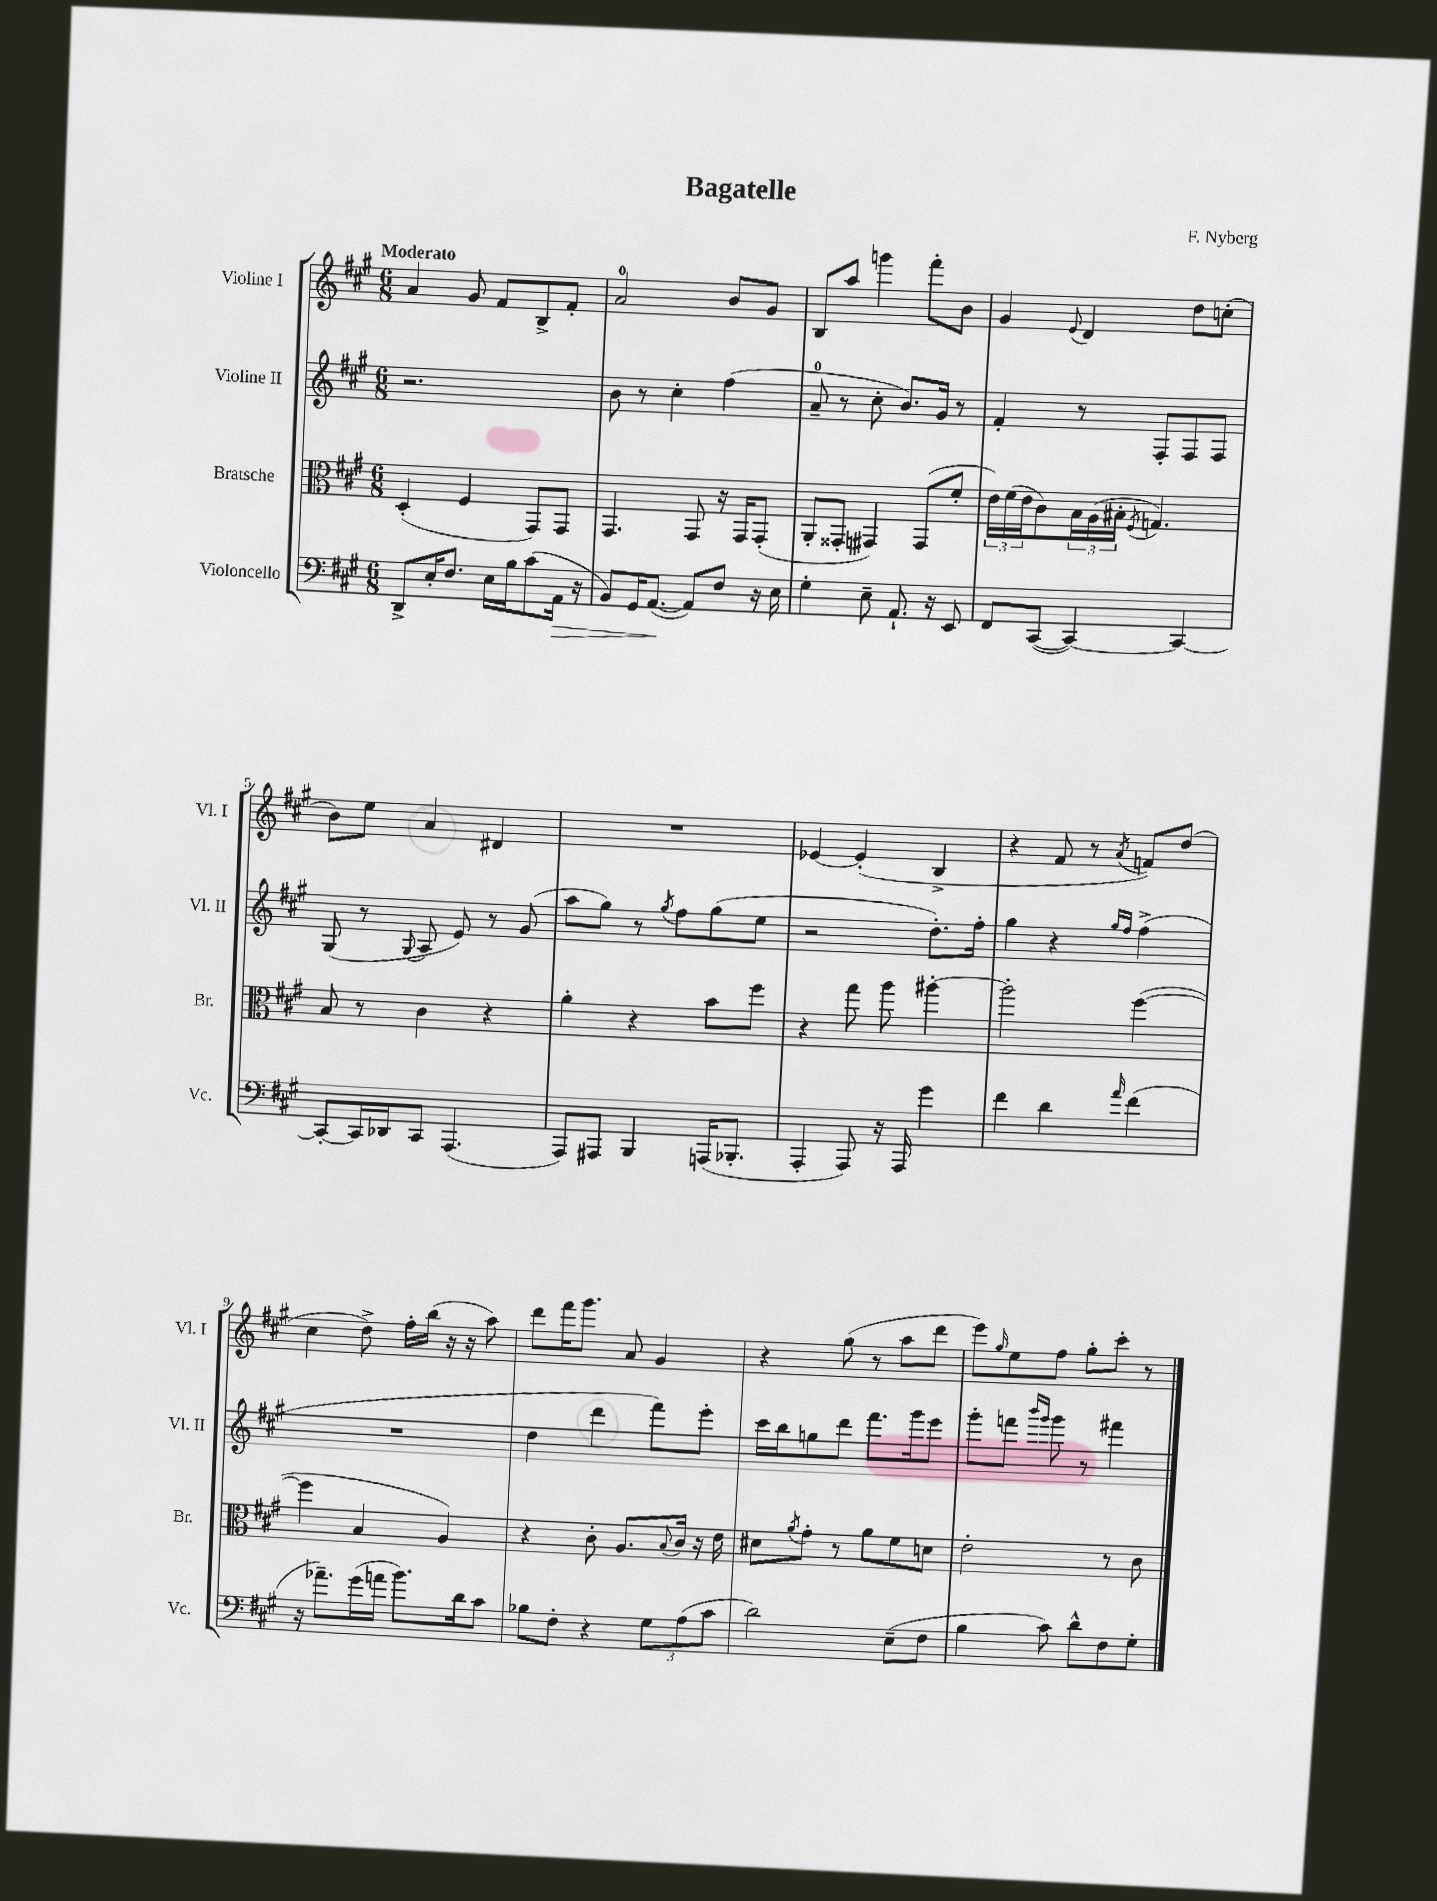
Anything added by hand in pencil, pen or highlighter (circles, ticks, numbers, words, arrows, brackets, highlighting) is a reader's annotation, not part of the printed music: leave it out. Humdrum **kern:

**kern	**kern	**kern	**kern
*staff4	*staff3	*staff2	*staff1
*clefF4	*clefC3	*clefG2	*clefG2
*k[f#c#g#]	*k[f#c#g#]	*k[f#c#g#]	*k[f#c#g#]
*M6/8	*M6/8	*M6/8	*M6/8
8DD^/L	(4D'/	2.r	4a/
16E'/K	.	.	.
8.F#/J	.	.	.
.	4F#/	.	8g#/
16E\LL	.	.	8f#/L
16B\J	.	.	.
(8c#\	8GG#/L)	.	8B^/
16AA\Jk	8GG#/J	.	8f#'/J
16r	.	.	.
=	=	=	=
8BB/L)	4.GG#/	8b\	2a/
16GG#/K	.	8r	.
([8.AA/J	.	.	.
.	.	4cc#'\	.
8AA/]L)	8GG#/	.	.
8F#/J	16r	(4ff#\	8b/L
.	16GG#/LK	.	.
16r	(8GG#'/J	.	8g#/J
16E\	.	.	.
=	=	=	=
4G#'\	8AA'/L	8a~/	8B/L
.	8GG##'/J	8r	8aa/J
8E~\	4GG#/)	8cc#'\	4ggg\
8.AA`/	.	8.b/L)	.
.	(8GG#/L	.	8fff#'\L
16r	.	16g#/Jk	.
8EE/	8f#'/J	8r	8b\J
=	=	=	=
8FF#/L	24e\LL)	4f#'/	4g#/
.	(24f#\	.	.
.	24e\J	.	.
([8CC#/J	8c#\)	.	.
.	.	.	8qqe/
4CC#/_)	24B\L	8r	4d/
.	(24A\	.	.
.	24B#'\JJ	.	.
.	8qF#/	.	.
.	4.G/)	8F#'/L	.
4CC#/_	.	8F#/	8dd\L
.	.	8F#/J	(8cc'\J
=	=	=	=
8CC#'/_L	8B/	(8G#/	8b\L)
16CC#/]L	8r	8r	8ee\J
16DD-/J	.	.	.
.	.	8qqG#/	.
8CC#/J	4c#\	8A/	4a/
(4.AAA/	.	8e/)	.
.	4r	8r	4d#/
.	.	(8g#/	.
=	=	=	=
8AAA/L)	4a'\	8aa\L	2.r
8AAA#/J	.	8gg#\J)	.
4BBB/	4r	8r	.
.	.	8qgg#/	.
.	.	8ff#\L	.
(16AAA/LK	8b\L	(8gg#\	.
8.BBB-'/J	.	.	.
.	8ff#\J	8ee\J	.
=	=	=	=
4AAA'/	4r	2r	[4e-/
8AAA/)	8gg#\	.	(4e-'/]
16r	8aa\	.	.
16AAA/	.	.	.
4g#\	[4aa#'\	8.dd'\L)	4B^/
.	.	16ff#'\Jk	.
=	=	=	=
4f#\	2aa#'\]	4gg#\	4r
4d\	.	4r	8f#/
.	.	.	8r
.	.	16qqgg#/LL	.
16qqa/	.	16qqff#/JJ	8qa/
(4f#\	([4ff#\	(4ff#^\	8f/L)
.	.	.	(8dd/J
=	=	=	=
16r	4ff#\]	2.r	4cc#\
8.a-~\L)	.	.	.
(16g#\L	4B/	.	8dd^\)
16a\JJ	.	.	.
8.b\L)	.	.	16ff#'\LL
.	.	.	(16bb\JJ
.	4A/)	.	16r
16d\k	.	.	16r
8c#\J	.	.	8aa\)
=	=	=	=
8B-\L	4r	4dd\	8ddd\L
8F#'\J	.	.	16fff#\K
.	.	.	8.ggg#\J
4r	8c#'\	4ddd\	.
.	8.A/L	.	8a/
12G#\L	.	8fff#\L)	4g#/
.	8qqB/	.	.
.	16c#/Jk	.	.
(12A\	.	.	.
.	16r	8eee'\J	.
12c#\J	.	.	.
.	16e\	.	.
=	=	=	=
2d\)	8d#\L	16ccc#\LL	4r
.	.	16bb\J	.
.	8qa/	.	.
.	8g#'\J	8gg\	.
.	8r	8ddd\J	(8gg#\
.	8a\L	8.fff#\L	8r
(8E~\L	8f#\	.	8aa\L
.	.	16ggg#\k	.
8F#\J	8d\J	8eee\J	8ddd\J
=	=	=	=
4B\	2e'\	8ggg#'\L	8eee\L)
.	.	.	16qqgg#/
.	.	8fff\J	8ee\
.	.	16qqbbb/LL	.
.	.	16qqggg#/JJ	.
8c#\)	.	8ggg#\	8ff#\J
8d^^\L	.	8r	8gg#'\L
8F#\	8r	4fff#\	8ccc#'\J
8G#'\J	8c#\	.	8r
==	==	==	==
*-	*-	*-	*-
